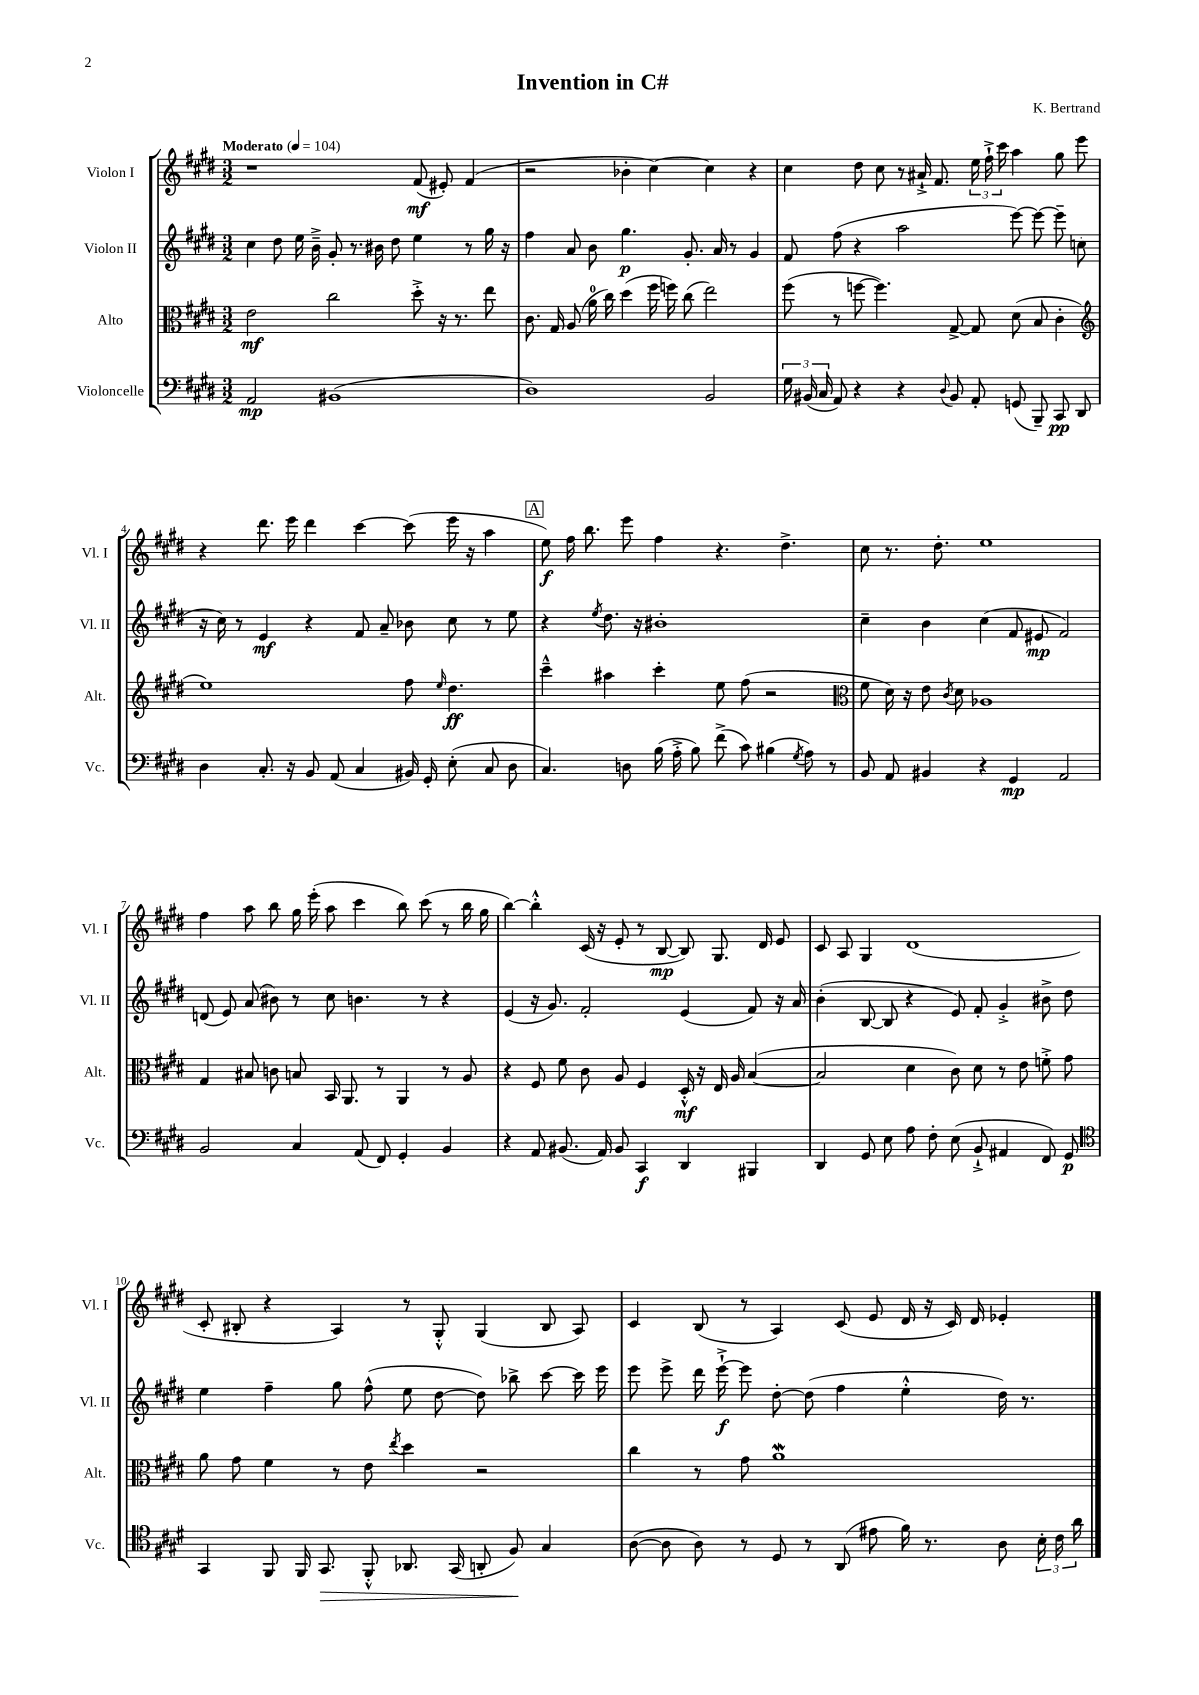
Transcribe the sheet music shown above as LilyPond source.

\header { title = "Invention in C#" composer = "K. Bertrand" }
<<
\new StaffGroup <<
\new Staff = "s0" \with { instrumentName = "Violon I" shortInstrumentName = "Vl. I" } {
    \clef treble \key e \major \numericTimeSignature \time 3/2 \tempo "Moderato" 4 = 104
    \autoBeamOff r1 fis'8\mf( eis'8-.) fis'4( |
    r2 bes'4-. cis''4~) cis''4 r4 |
    cis''4 dis''8 cis''8 r8 ais'16-!-> fis'8. \tuplet 3/2 { e''16 fis''16-!-> cis'''16 } a''4 gis''8 e'''8 |
    r4 dis'''8. e'''16 dis'''4 cis'''4~ cis'''8( e'''16 r16 a''4 |
    \mark \markup { \box "A" } e''8\f) fis''16 b''8. e'''8 fis''4 r4. dis''4.-> |
    cis''8 r8. dis''8.-. e''1 |
    fis''4 a''8 b''8 gis''16 e'''16-.( a''8 cis'''4 b''8) cis'''8( r8 b''16 gis''16 |
    b''4~) b''4-.-^ cis'16( r16 e'8-. r8 b8~\mp b8) gis8. dis'16 e'8 |
    cis'8 a8 gis4 dis'1( |
    cis'8-. bis8-. r4 a4) r8 gis8-.-^ gis4( bis8 a8) |
    cis'4 b8( r8 a4) cis'8( e'8 dis'16 r16 cis'16) dis'16 ees'4-. \bar "|." |
}
\new Staff = "s1" \with { instrumentName = "Violon II" shortInstrumentName = "Vl. II" } {
    \clef treble \key e \major \numericTimeSignature \time 3/2
    \autoBeamOff cis''4 dis''8 e''16 b'16---> gis'8-. r8. bis'16 dis''8 e''4 r8 gis''16 r16 |
    fis''4 a'8 b'8 gis''4.\p gis'8.-. a'16 r8 gis'4 |
    fis'8 fis''8( r4 a''2 e'''8~) e'''8~ e'''8-- c''8( |
    r16 cis''16) r8 e'4\mf r4 fis'8 a'8-- bes'8 cis''8 r8 e''8 |
    \mark \markup { \box "A" } r4 \acciaccatura { e''8 } dis''8. r16 bis'1-. |
    cis''4-- b'4 cis''4( fis'8 eis'8\mp fis'2) |
    d'8( e'8) a'8( bis'8) r8 cis''8 b'4. r8 r4 |
    e'4( r16 gis'8.) fis'2-. e'4( fis'8) r16 a'16 |
    b'4-.( b8~ b8 r4 e'8) fis'8-. gis'4-.-> bis'8-> dis''8 |
    e''4 fis''4-- gis''8 fis''8-^( e''8 dis''8~ dis''8) bes''8-> cis'''8~ cis'''16 e'''16 |
    e'''8 e'''8-> dis'''16 e'''16~-!->\f e'''8 dis''8~-. dis''8( fis''4 e''4-.-^ dis''16) r8. \bar "|." |
}
\new Staff = "s2" \with { instrumentName = "Alto" shortInstrumentName = "Alt." } {
    \clef alto \key e \major \numericTimeSignature \time 3/2
    \autoBeamOff e'2\mf cis''2 dis''8-.-> r16 r8. e''8 |
    cis'8. gis16 a8( a'16-0 cis''16) dis''4( fis''16 f''16) cis''8( e''2) |
    fis''8( r8 f''8~ f''4.) gis8~-> gis8 dis'8( b8 cis'4-. |
    \clef treble e''1) fis''8 \grace { e''16 } dis''4.\ff |
    \mark \markup { \box "A" } cis'''4---^ ais''4 cis'''4-. e''8 fis''8( r2 |
    \clef alto fis'8 dis'16) r16 e'8 \acciaccatura { cis'8 } dis'8 aes1 |
    gis4 bis8 c'8 b8 b,16 a,8. r8 a,4 r8 a8 |
    r4 fis8 fis'8 cis'8 a8 fis4 dis16-.-^\mf r16 e16 a16 b4~( |
    b2 dis'4 cis'8) dis'8 r8 e'8 f'8-.-> gis'8 |
    a'8 gis'8 fis'4 r8 e'8 \acciaccatura { e''8 } dis''4 r2 |
    cis''4 r8 gis'8 a'1\mordent \bar "|." |
}
\new Staff = "s3" \with { instrumentName = "Violoncelle" shortInstrumentName = "Vc." } {
    \clef bass \key e \major \numericTimeSignature \time 3/2
    \autoBeamOff a,2\mp bis,1( |
    dis1) b,2 |
    \tuplet 3/2 { gis16 bis,16( cis16 } a,8) r4 r4 \appoggiatura { dis8 } bis,8 a,8-. g,8( b,,8--) cis,8\pp dis,8 |
    dis4 cis8.-. r16 b,8 a,8( cis4 bis,16) gis,16-. e8-.( cis8 dis8 |
    \mark \markup { \box "A" } cis4.) d8 b16( a16-.-> b8) fis'8->( cis'8) bis4( \acciaccatura { gis8 } a8) r8 |
    b,8 a,8 bis,4 r4 gis,4\mp a,2 |
    b,2 cis4 a,8( fis,8) gis,4-. b,4 |
    r4 a,8 bis,8.( a,16) bis,8 cis,4\f dis,4 bis,,4 |
    dis,4 gis,8 e8 a8 fis8-. e8( b,8-!-> ais,4 fis,8) gis,8\p |
    \clef tenor gis,4 fis,8 fis,16 gis,8.\> fis,8-.-^ aes,8. gis,16( a,8-. fis8\!) gis4 |
    a8~( a8 a8) r8 dis8 r8 a,8( eis'8 fis'16) r8. a8 \tuplet 3/2 { b16-. cis'16 a'16 } \bar "|." |
}
>>
>>
